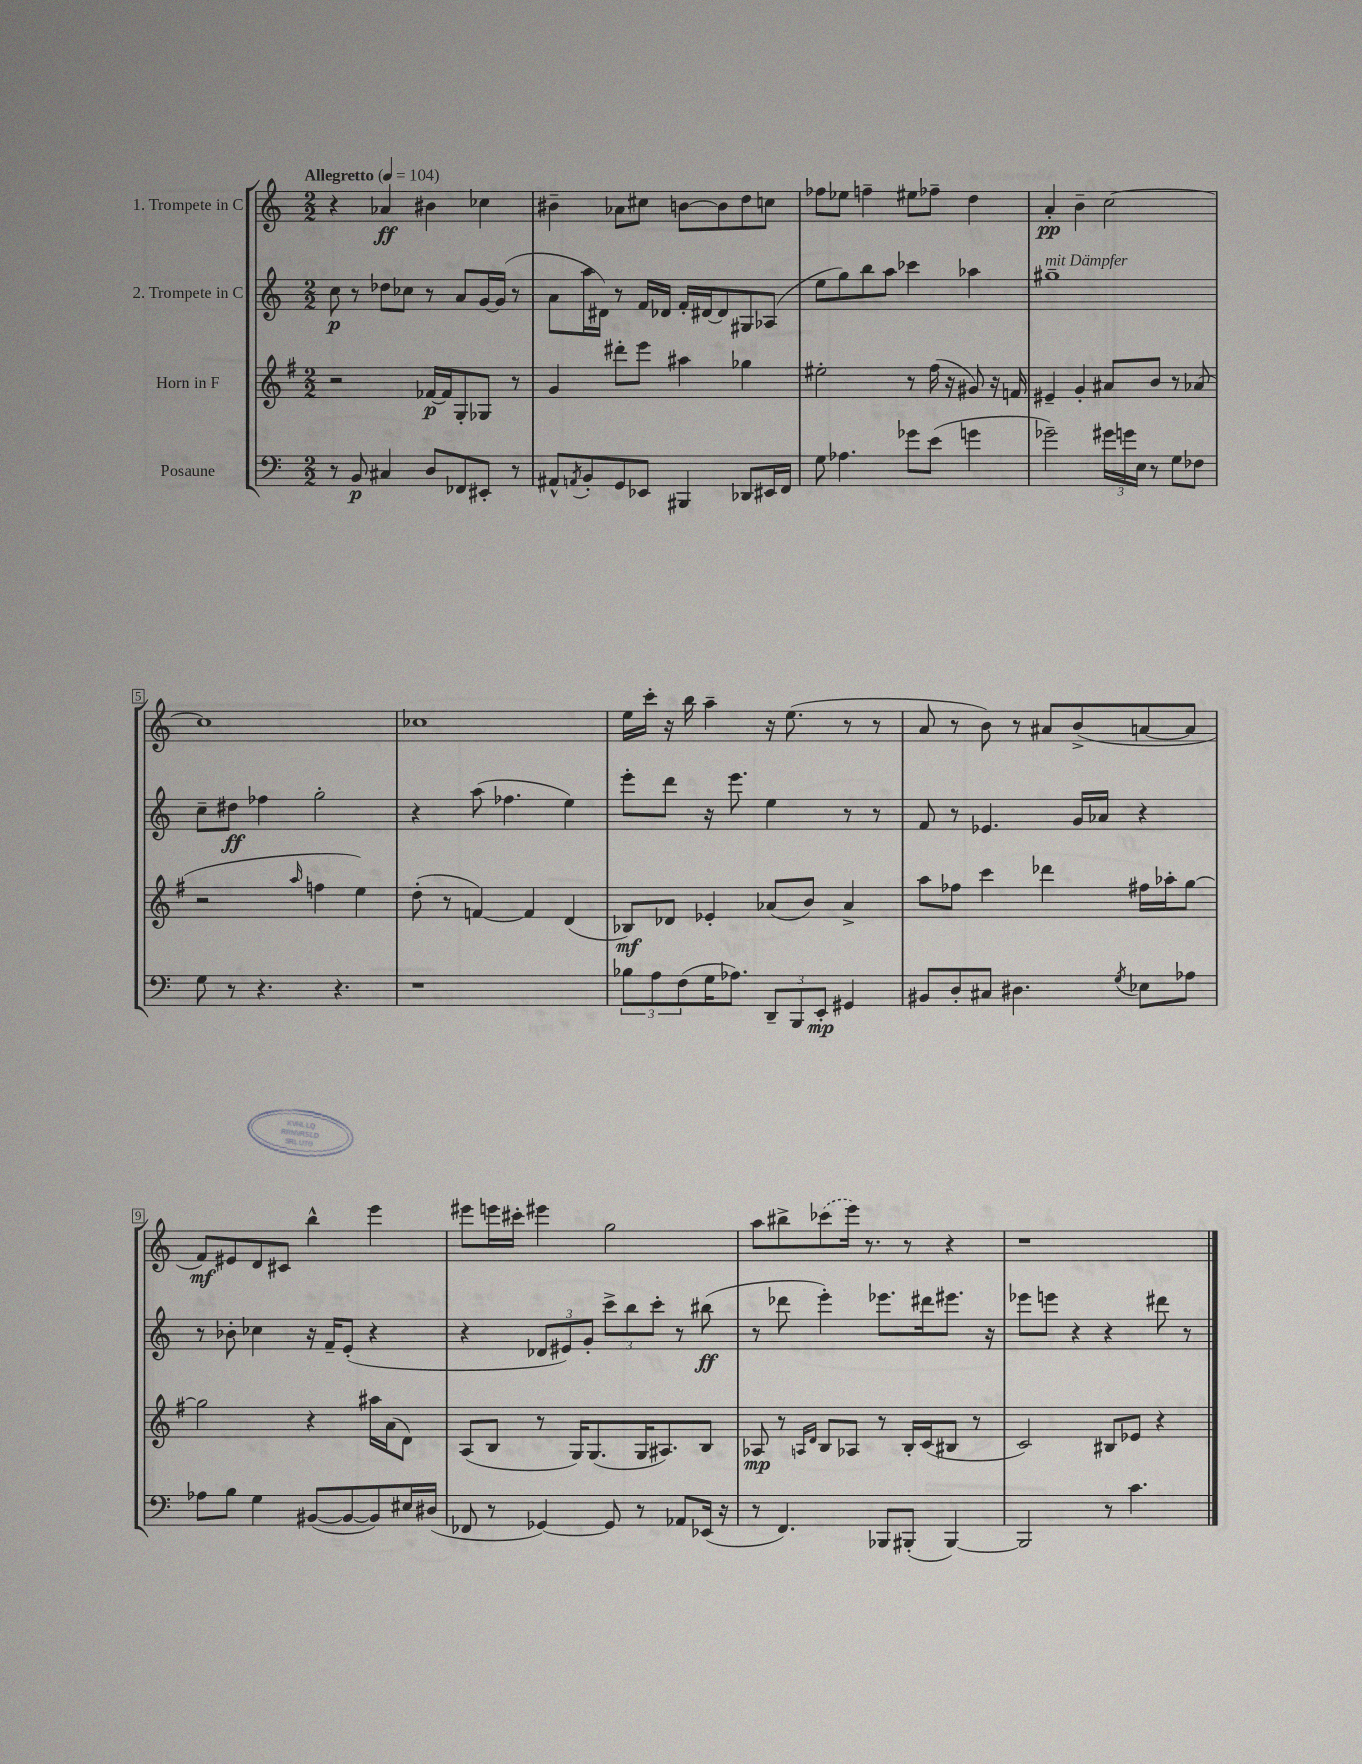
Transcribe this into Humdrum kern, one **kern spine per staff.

**kern	**dynam	**kern	**dynam	**kern	**dynam	**kern	**dynam
*part4	*part4	*part3	*part3	*part2	*part2	*part1	*part1
*staff4	*staff4	*staff3	*staff3	*staff2	*staff2	*staff1	*staff1
*I"Posaune	*	*I"Horn in F	*	*I"2. Trompete in C	*	*I"1. Trompete in C	*
*clefF4	*	*clefG2	*	*clefG2	*	*clefG2	*
*k[]	*	*k[f#]	*	*k[]	*	*k[]	*
*M2/2	*	*M2/2	*	*M2/2	*	*M2/2	*
*MM104	*	*MM104	*	*MM104	*	*MM104	*
=1	=1	=1	=1	=1	=1	=1	=1
!	!	!	!	!	!	!LO:TX:a:B:t=Allegretto	!
8r	.	2r	.	8cc\	p	4r	.
8BB/	p	.	.	8r	.	.	.
4C#X/	.	.	.	8dd-X\L	.	4a-X/	ff
.	.	.	.	8cc-X\J	.	.	.
8D/L	.	[16f-X/LL	p	8r	.	4b#X\	.
.	.	16f-/J]	.	.	.	.	.
8FF-X/	.	8G'/	.	8a/L	.	.	.
8EE#X'/J	.	8G-X/J	.	[16g/L	.	4cc-X\	.
.	.	.	.	(16g/JJ]	.	.	.
8r	.	8r	.	8r	.	.	.
=2	=2	=2	=2	=2	=2	=2	=2
8AA#X^^/L	.	4g/	.	8a\L	.	4b#X~\	.
8qAAn/	.	.	.	.	.	.	.
8BB'/	.	.	.	16aa\L	.	.	.
.	.	.	.	16d#X\JJ)	.	.	.
8GG/	.	8ddd#X'\L	.	8r	.	8a-X\L	.
8EE-X/J	.	8eee\J	.	16f/LL	.	8cc#X\J	.
.	.	.	.	16d-X/JJ	.	.	.
4BBB#X/	.	4aa#X\	.	16f'/LL	.	[8bn\L	.
.	.	.	.	[16d#X/J	.	.	.
.	.	.	.	8d#/]	.	8b\]	.
8DD-X/L	.	4gg-X\	.	8G#X/	.	8dd\	.
16EE#X/L	.	.	.	(8A-X/J	.	8ccn\J	.
16FF/JJ	.	.	.	.	.	.	.
=3	=3	=3	=3	=3	=3	=3	=3
8G\	.	2ee#X'\	.	8ee\L	.	8ff-X\L	.
4.A-X\	.	.	.	8gg\)	.	8ee-X\J	.
.	.	.	.	8bb\	.	4ffn~\	.
.	.	.	.	8aa\J	.	.	.
8g-X\L	.	8r	.	4ccc-X\	.	8ee#X\L	.
(8e\J	.	(16ff#\	.	.	.	8ff-X~\J	.
.	.	16r	.	.	.	.	.
4gn\	.	8g#X/)	.	4aa-X\	.	4dd\	.
.	.	16r	.	.	.	.	.
.	.	16fn/	.	.	.	.	.
=4	=4	=4	=4	=4	=4	=4	=4
!	!	!	!	!LO:TX:a:i:t=mit Dämpfer	!	!	!
2g-X~\)	.	4e#X~/	.	1gg#X~	.	4a'/	pp
.	.	4g'/	.	.	.	4b~\	.
24g#X\LL	.	8a#X/L	.	.	.	[2cc\	.
24gn\	.	.	.	.	.	.	.
24E\JJ	.	.	.	.	.	.	.
8r	.	8b/J	.	.	.	.	.
8G\L	.	8r	.	.	.	.	.
8F-X\J	.	(8a-X/	.	.	.	.	.
!!LO:LB:g=z
=5	=5	=5	=5	=5	=5	=5	=5
8G\	.	2r	.	8cc~\L	.	1cc]	.
8r	.	.	.	8dd#X\J	ff	.	.
4.r	.	.	.	4ff-X\	.	.	.
.	.	16qqaa/	.	.	.	.	.
.	.	4ffn\	.	2gg'\	.	.	.
4.r	.	.	.	.	.	.	.
.	.	4ee\)	.	.	.	.	.
=6	=6	=6	=6	=6	=6	=6	=6
1r	.	(8dd'\	.	4r	.	1cc-X	.
.	.	8r	.	.	.	.	.
.	.	[4fn/)	.	(8aa\	.	.	.
.	.	.	.	4.ff-X\	.	.	.
.	.	4f/]	.	.	.	.	.
.	.	(4d/	.	4ee\)	.	.	.
=7	=7	=7	=7	=7	=7	=7	=7
12B-X\L	.	8B-X/L)	mf	8eee'\L	.	16ee\LL	.
.	.	.	.	.	.	16ccc'\JJ	.
12A\	.	.	.	.	.	.	.
.	.	8d-X/J	.	8ddd\J	.	16r	.
(12F\	.	.	.	.	.	.	.
.	.	.	.	.	.	16bb\	.
16G\K	.	4e-X'/	.	16r	.	4aa~\	.
8.A-X\J)	.	.	.	8.eee\	.	.	.
12DD~/L	.	(8a-X/L	.	4ee\	.	16r	.
.	.	.	.	.	.	(8.ee\	.
12BBB/	.	.	.	.	.	.	.
.	.	8b/J)	.	.	.	.	.
12EE'/J	mp	.	.	.	.	.	.
4GG#X/	.	4a-^/	.	8r	.	8r	.
.	.	.	.	8r	.	8r	.
=8	=8	=8	=8	=8	=8	=8	=8
8BB#X/L	.	8aa\L	.	8f/	.	8a/	.
8D'/	.	8ff-X\J	.	8r	.	8r	.
8C#X/J	.	4ccc\	.	4.e-X/	.	8b\)	.
4.D#X\	.	.	.	.	.	8r	.
.	.	4ddd-X\	.	.	.	8a#X/L	.
.	.	.	.	16g/LL	.	(8b^/	.
.	.	.	.	16a-X/JJ	.	.	.
8qG/	.	.	.	.	.	.	.
8E-X\L	.	16ff#X\LL	.	4r	.	[8an/	.
.	.	16aa-X'\J	.	.	.	.	.
8A-X\J	.	[8gg\J	.	.	.	8a/J]	.
!!LO:LB:g=z
=9	=9	=9	=9	=9	=9	=9	=9
8A-X\L	.	2gg\]	.	8r	.	8f/L)	mf
8B\J	.	.	.	8b-X'\	.	8e#X/	.
4G\	.	.	.	4cc-X\	.	8d/	.
.	.	.	.	.	.	8c#X/J	.
([8BB#X/L	.	4r	.	16r	.	4bb^^\	.
.	.	.	.	16f~/KL	.	.	.
8BB#/_	.	.	.	(8e'/J	.	.	.
8BB#/])	.	16aa#X\LL	.	4r	.	4eee\	.
.	.	(16a\J	.	.	.	.	.
16E#X/L	.	8d\J)	.	.	.	.	.
(16D#X/JJ	.	.	.	.	.	.	.
=10	=10	=10	=10	=10	=10	=10	=10
8FF-X/	.	(8A/L	.	4r	.	8eee#X\L	.
8r	.	8B/J	.	.	.	16eeen\L	.
.	.	.	.	.	.	16ccc#X'\JJ	.
[4GG-X/)	.	8r	.	12d-X/L	.	4eee#X\	.
.	.	.	.	12e#X/)	.	.	.
.	.	16G/KL)	.	.	.	.	.
.	.	.	.	12g'/J	.	.	.
.	.	(8.G/	.	.	.	.	.
8GG-/]	.	.	.	12ccc^\L	.	2gg\	.
.	.	.	.	12bb\	.	.	.
8r	.	16G/K	.	.	.	.	.
.	.	.	.	12ccc'\J	.	.	.
.	.	8.A#X/)	.	.	.	.	.
8AA-X/L	.	.	.	8r	.	.	.
(16EE-X/Jk	.	8B/J	.	(8bb#X\	ff	.	.
16r	.	.	.	.	.	.	.
=11	=11	=11	=11	=11	=11	=11	=11
8r	.	8A-X/	mp	8r	.	8aa\L	.
4.FF/)	.	8r	.	8ddd-X\	.	8bb#X^\	.
.	.	16qqAn/LL	.	.	.	.	.
.	.	16qqd/JJ	.	.	.	.	.
.	.	8B/L	.	4eee'\)	.	(8ccc-X\	.
.	.	8A-X/J	.	.	.	16eee\Jk)	.
.	.	.	.	.	.	8.r	.
8BBB-X/L	.	8r	.	8.eee-X\L	.	.	.
(8BBB#X'/J	.	16B'/LL	.	.	.	8r	.
.	.	(16c/J	.	16ddd#X\k	.	.	.
[4BBB#/)	.	8B#X/J	.	8.eee#X\J	.	4r	.
.	.	8r	.	.	.	.	.
.	.	.	.	16r	.	.	.
=12	=12	=12	=12	=12	=12	=12	=12
2BBB#/]	.	2c/)	.	8eee-X\L	.	1r	.
.	.	.	.	8eeen\J	.	.	.
.	.	.	.	4r	.	.	.
8r	.	8B#X/L	.	4r	.	.	.
4.c\	.	8e-X/J	.	.	.	.	.
.	.	4r	.	8ddd#X\	.	.	.
.	.	.	.	8r	.	.	.
==	==	==	==	==	==	==	==
*-	*-	*-	*-	*-	*-	*-	*-
